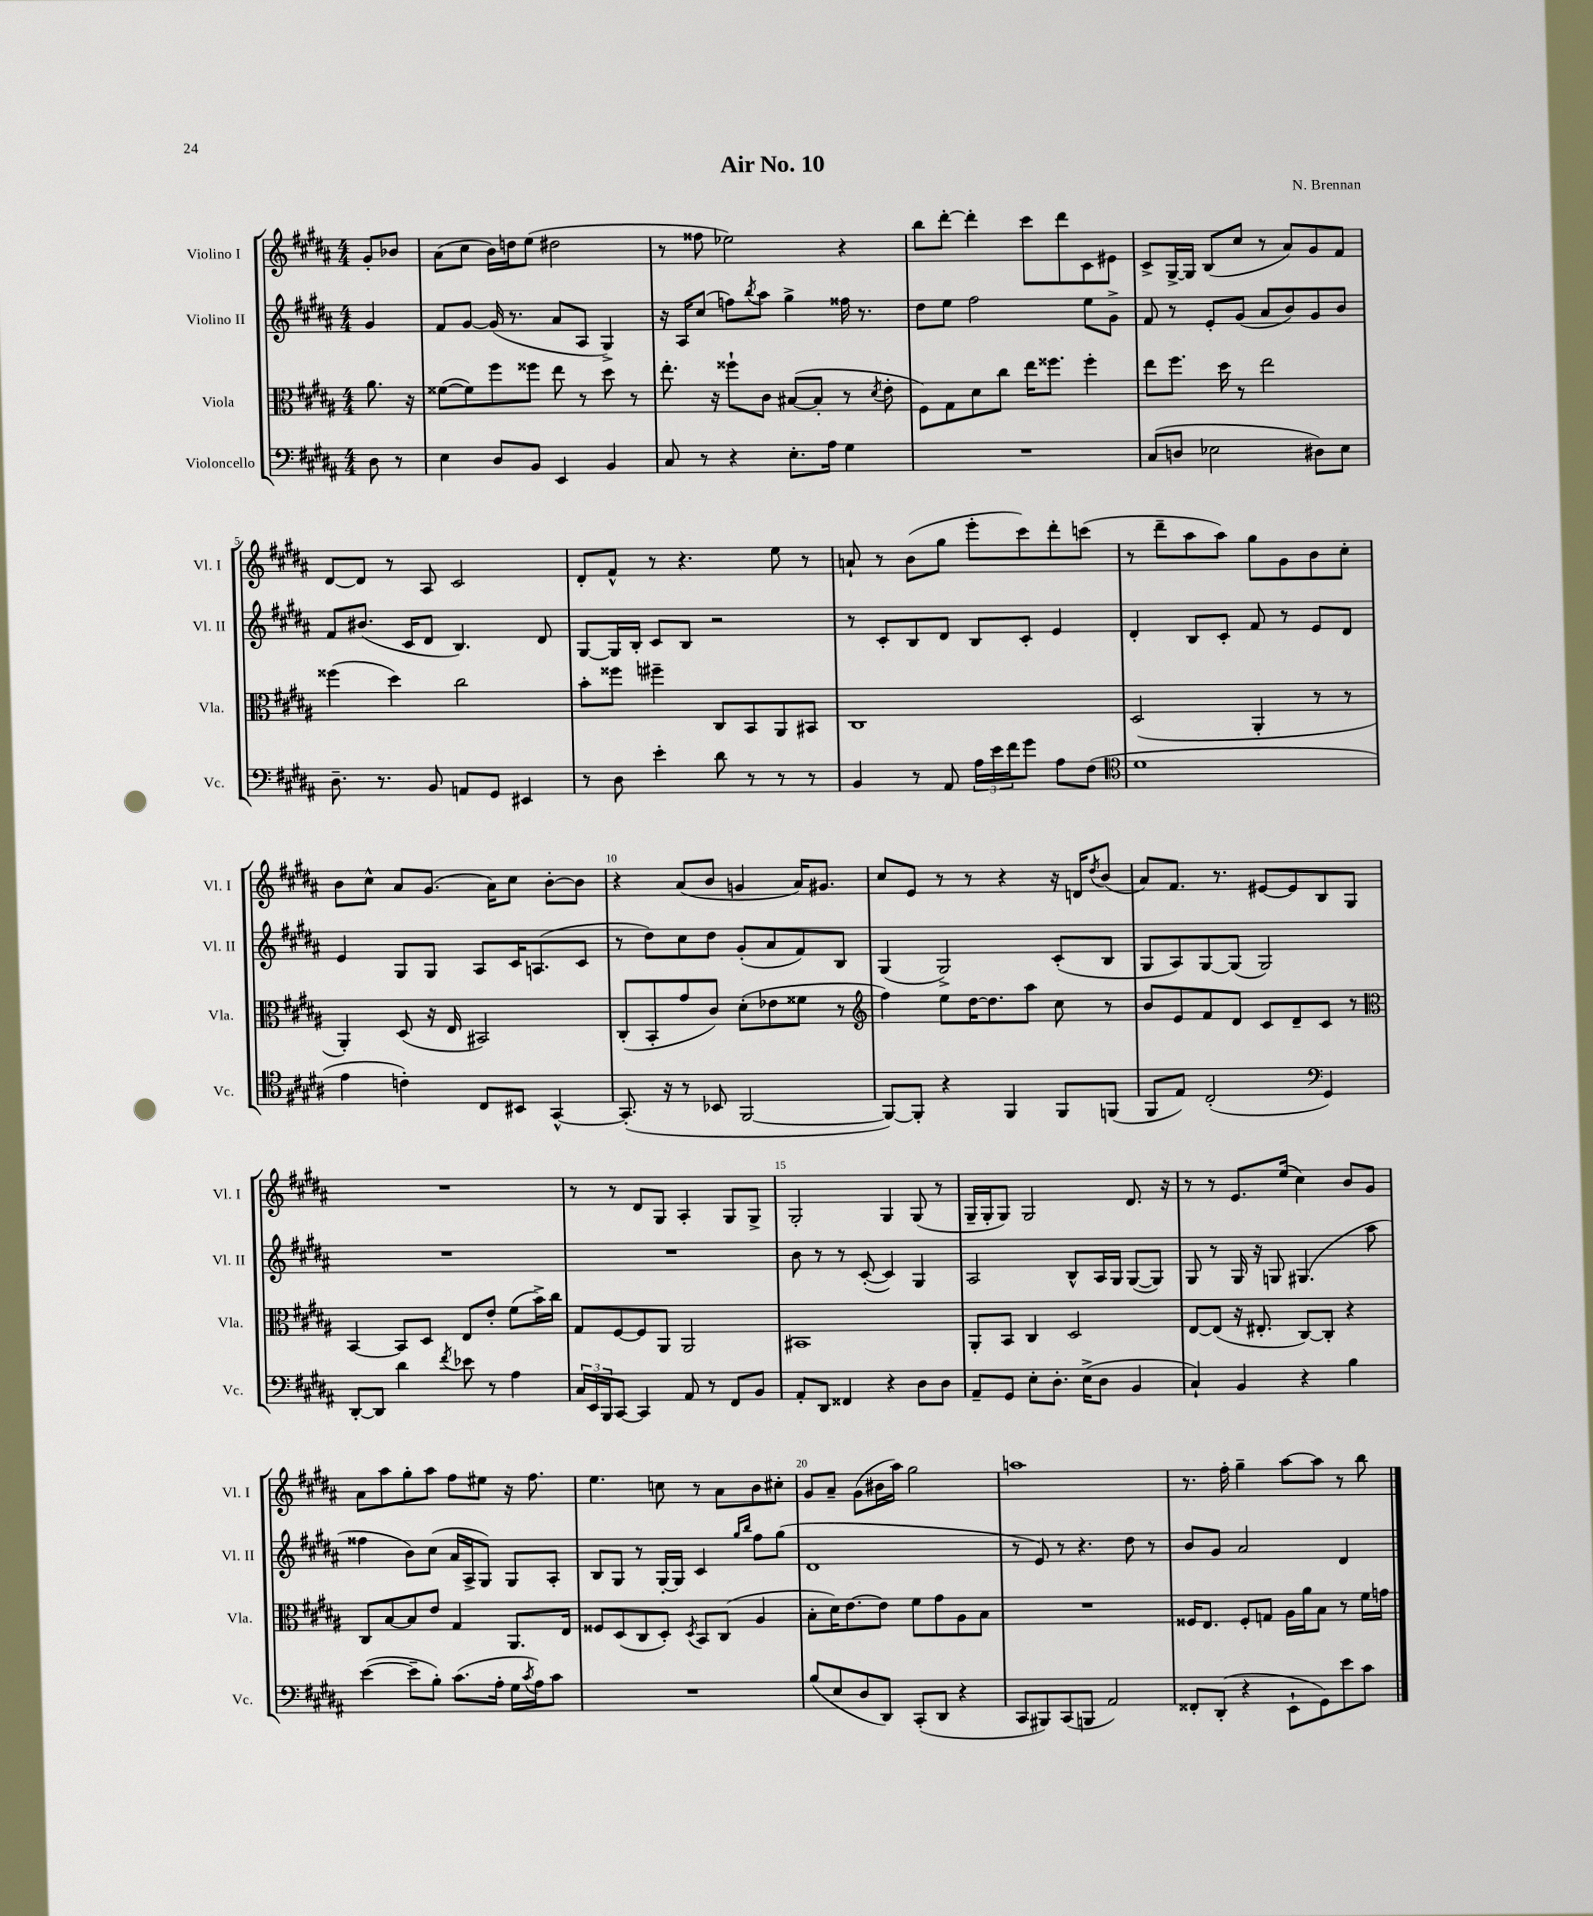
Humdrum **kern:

**kern	**kern	**kern	**kern
*staff4	*staff3	*staff2	*staff1
*clefF4	*clefC3	*clefG2	*clefG2
*k[f#c#g#d#a#]	*k[f#c#g#d#a#]	*k[f#c#g#d#a#]	*k[f#c#g#d#a#]
*M4/4	*M4/4	*M4/4	*M4/4
8D#\	8.a#\	4g#/	8g#'/L
8r	.	.	8b-/J
.	16r	.	.
=	=	=	=
4E\	([8f##\L	8f#/L	(8a#\L
.	8f##\])	[8g#/J	8cc#\J
8D#/L	8ff#\	(16g#/]	16b\LL)
.	.	8.r	16dd\J
8BB/J	8ff##\J	.	(8ee\J
4EE/	8ee\	8a#/L	2dd#\
.	8r	8A#/J	.
4BB/	8dd#\	4G#^/)	.
.	8r	.	.
=	=	=	=
8C#/	8.ee'\	16r	8r
.	.	16A#/LK	.
8r	.	(8cc#/J	8ff##\
.	16r	.	.
4r	8ff##`\L	8ff\L)	2ee-\)
.	.	8qbb/	.
.	8c#\J	8aa#\J	.
8.E'\L	([8B#/L	4gg#^\	.
.	8B#'/]J	.	.
16A#\Jk	.	.	.
4G#\	8r	16ff##\	4r
.	.	8.r	.
.	8qd#/	.	.
.	8e'\	.	.
=	=	=	=
1r	8F#\L)	8dd#\L	8bb\L
.	8G#\	8ee\J	[8ddd#'\J
.	8d#\	2ff#\	4ddd#'\]
.	8cc#\J	.	.
.	16ee\LK	.	8ccc#\L
.	8.ff##\J	.	.
.	.	.	8ddd#\
.	4ff##'\	8ee\L	8c#\
.	.	8g#^\J	8e#\J
=	=	=	=
(8C#/L	8ee\L	8f#/	8c#^/L
8D/J	8.ff#\J	8r	[16G#^/L
.	.	.	16G#/]JJ
2E-\	.	8e'/L	(8B/L
.	16dd#\	.	.
.	8r	(8g#/J	8cc#/J
.	2ee\	8a#/L	8r
.	.	8b/)	8a#/L)
8D#\L)	.	8g#/	8g#/
8E-\J	.	8b/J	8f#/J
=	=	=	=
8.D#~\	(4ff##\	8f#/L	[8d#/L
.	.	(8.b#/J	8d#/]J
8.r	.	.	.
.	4dd#\)	.	8r
.	.	16c#/LK	.
8BB/	.	8d#/J	8A#/
8AA/L	2cc#\	4.B/)	2c#/
8GG#/J	.	.	.
4EE#/	.	.	.
.	.	8d#/	.
=	=	=	=
8r	8b'\L	[8G#/L	8d#'/L
8D#\	8ff##\J	16G#/]L	8f#^^/J
.	.	16B'/JJ	.
4e'\	4ff#~\	8c#/L	8r
.	.	8B/J	4.r
8d#\	8C#/L	2r	.
8r	8BB/	.	.
8r	8AA#/	.	8ee\
8r	8BB#/J	.	8r
=	=	=	=
4BB/	1C#	8r	8a`/
.	.	8c#'/L	8r
8r	.	8B/	(8b\L
8AA#/	.	8d#/J	8gg#\J
24A#\LL	.	8B/L	8eee'\L
24e\	.	.	.
24f#\J	.	.	.
8g#\J	.	8c#'/J	8ccc#\)
8A#\L	.	4e/	8ddd#'\
(8F#\J	.	.	(8ccc\J
=	=	=	=
*clefC4	*	*	*
1d#	(2D#/	4d#'/	8r
.	.	.	8ddd#~\L
.	.	8B/L	8aa#\
.	.	8c#'/J	8aa#\J)
.	4AA#'/	8f#/	8gg#\L
.	.	8r	8g#\
.	8r	8e/L	8b\
.	8r	8d#/J	8cc#'\J
=	=	=	=
4e\	4AA#'/)	4e/	8b\L
.	.	.	8cc#^^\J
4c'\)	(8D#/	8G#/L	8a#/L
.	16r	8G#/J	(8.g#/J
.	16E/	.	.
8C#/L	2BB#/)	8A#/L	.
.	.	.	16a#\LK)
8BB#/J	.	16c#/K	8cc#\J
.	.	(8.A/	.
[4GG#^^/	.	.	[8b'\L
.	.	8c#/J	8b\]J
=	=	=	=
(8.GG#'/]	(8C#'/L	8r	4r
.	8BB'/	8dd#\L)	.
16r	.	.	.
8r	8g#/	8cc#\	(8a#/L
8BB-/	8c#/J)	8dd#\J	8b/J
[2FF#/	(8d#'\L	(8g#'/L	4g/
.	8e-\	8a#/	.
.	8f##\J	8f#/)	16a#/LK)
.	.	.	8.g#/J
.	8r	8B/J	.
=	=	=	=
*	*clefG2	*	*
8FF#/_L)	4ff#\)	(4G#/	8cc#/L
8FF#'/]J	.	.	8e/J
4r	8ee\L	2G#^/)	8r
.	[16dd#\K	.	8r
.	8.dd#\]	.	.
4FF#/	.	.	4r
.	8aa#\J	.	.
8FF#/L	8cc#\	(8c#'/L	16r
.	.	.	16d/LK
.	.	.	8qdd#/
(8FF/J	8r	8B/J	(8b/J
=	=	=	=
8FF#/L	8b/L	8G#/L	8a#/L)
8E/J)	8e/	8A#/)	8.f#/J
(2C#'/	8f#/	[8G#/	.
.	.	.	8.r
.	8d#/J	(8G#/]J	.
.	8c#/L	2G#/)	[8e#/L
.	8d#~/	.	8e#/]
*clefF4	*	*	*
4GG#/)	8c#/J	.	8B/
.	8r	.	8G#/J
=	=	=	=
*	*clefC3	*	*
[8DD#'/L	[4BB/	1r	1r
8DD#/]J	.	.	.
4d#\	8BB/]L	.	.
.	8D#/J	.	.
8qf#/	.	.	.
8e-\	8E/L	.	.
8r	8e'/J	.	.
4A#\	(8f#\L	.	.
.	16b^\L)	.	.
.	16cc#\JJ	.	.
=	=	=	=
24C#/LL	8G#/L	1r	8r
24EE/	.	.	.
24BBB/J	.	.	.
[8CC#/J	[8F#/	.	8r
4CC#/]	8F#/]	.	8d#/L
.	8AA#/J	.	8G#/J
8AA#/	2AA#/	.	4A#'/
8r	.	.	.
8FF#/L	.	.	8G#/L
8BB/J	.	.	8G#^/J
=	=	=	=
8AA#'/L	1BB#	8b\	2G#'/
8DD#/J	.	8r	.
4FF##/	.	8r	.
.	.	([8c#'/	.
4r	.	4c#/])	4G#/
8D#\L	.	4G#/	(8G#/
8D#\J	.	.	8r
=	=	=	=
8AA#~/L	8AA#'/L	2A#/	16G#~/LL
.	.	.	16G#'/J
8GG#/J	8BB/J	.	8G#/J)
8E'\L	4C#/	.	2G#/
8.D#'\J	.	.	.
.	2D#/	8B^^/L	.
(16E^\LK	.	.	.
8D#\J	.	16A#/L	.
.	.	16G#/JJ	.
4BB/	.	([8G#/L	8.d#/
.	.	8G#/]J)	.
.	.	.	16r
=	=	=	=
4C#`/)	[8E/L	8G#/	8r
.	(8E/]J	8r	8r
4BB/	16r	16G#/	8.e/L
.	8.E#'/	16r	.
.	.	8G/	.
.	.	.	(16ee/Jk
4r	[8C#/L)	(4.G#/	4cc#\)
.	8C#'/]J	.	.
4B\	4r	.	8b/L
.	.	8aa#\	8g#/J
=	=	=	=
([4e\	8C#/L	4ff##\	8a#\L
.	[8B/	.	8aa#\
8e~\]L	8B/]	8b\L)	8gg#'\
8B'\J)	8e/J	(8cc#\J	8aa#\J
(8.c#\L	4G#/	16a#/LL	8ff#\L
.	.	16A#^/J	.
.	.	8G#/J)	8ee#\J
16A#'\Jk	.	.	.
16G#\LL	8.AA#/L	8G#/L	16r
8qc#/	.	.	.
16A#\J)	.	.	8.ff#\
8c#\J	.	8A#'/J	.
.	16E/Jk	.	.
=	=	=	=
1r	8F##/L	8B/L	4.ee\
.	(8D#/	8G#/J	.
.	8C#/	8r	.
.	8D#'/J)	[16G#'/LL	8cc\
.	.	16G#/]JJ	.
.	8qD#/	.	.
.	8BB/L	4c#/	8r
.	(8C#/J	.	8a#\L
.	.	16qqgg#/LL	.
.	.	16qqbb/JJ	.
.	4A#/	8ff#\L	8b\
.	.	(8gg#\J	8cc#'\J
=	=	=	=
(8B/L	8B'\L	1d#	8g#/L
8E/	16d#\K)	.	8a#~/J
.	[8.e\	.	.
8D#/	.	.	(8g#\L
8DD#/J)	8e\]J	.	16b#\L
.	.	.	16aa#\JJ)
(8CC#'/L	8f#\L	.	2gg#\
8DD#/J	8g#\	.	.
4r	8A#\	.	.
.	8B\J	.	.
=	=	=	=
8CC#/L	1r	8r	1aa
8BBB#/)	.	8e/)	.
(8CC#/	.	8r	.
8BBB/J	.	4.r	.
2AA#/)	.	.	.
.	.	8dd#\	.
.	.	8r	.
=	=	=	=
8FF##'/L	16F##/LK	8b/L	8.r
.	8.E/J	.	.
(8DD#'/J	.	8g#/J	.
.	.	.	16ff#'\
4r	8F##'/L	2a#/	4gg#~\
.	8G/J	.	.
8EE`\L	16A#\LL	.	[8aa#\L
.	16a#\J	.	.
8GG#\)	8B\J	.	8aa#\]J
8e\	8r	4d#/	8r
8c#\J	16f#\LL	.	8bb\
.	16g\JJ	.	.
==	==	==	==
*-	*-	*-	*-
